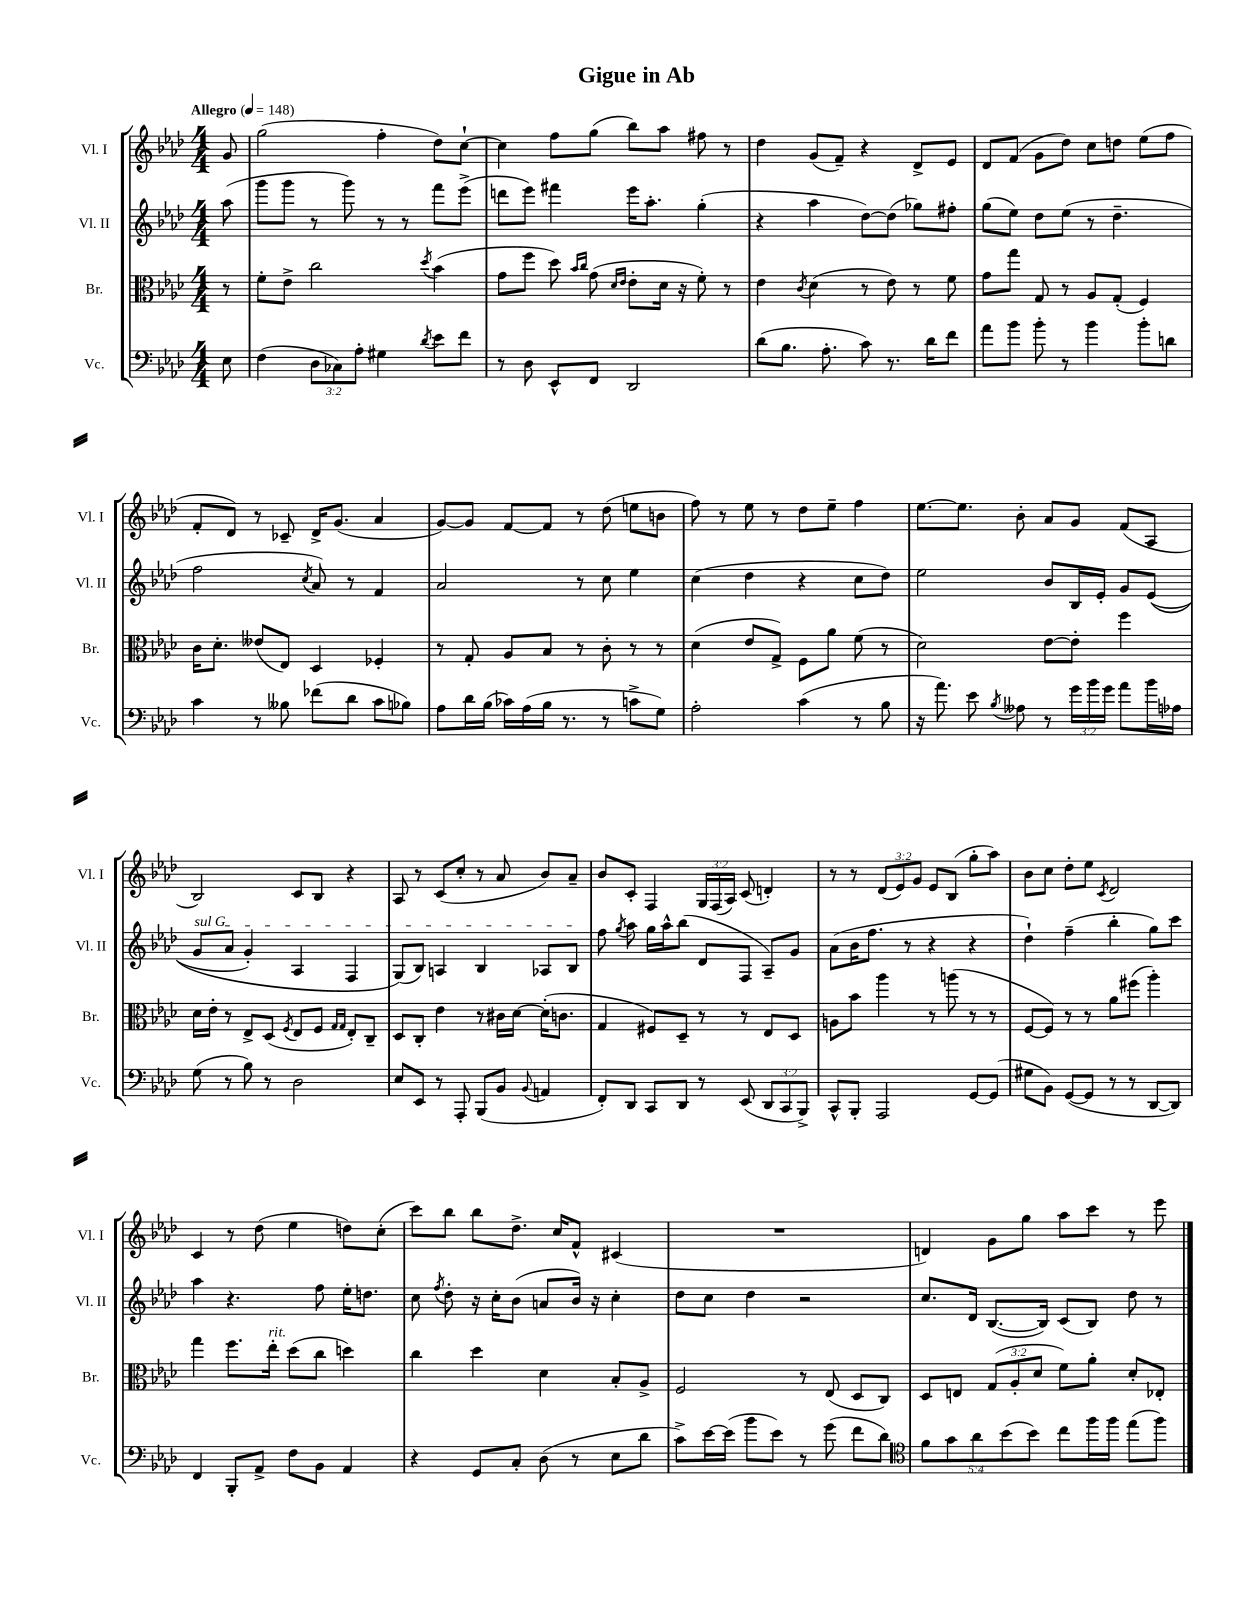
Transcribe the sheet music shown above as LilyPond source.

\header { title = "Gigue in Ab" }
<<
\new StaffGroup <<
\new Staff = "s0" \with { instrumentName = "Vl. I" shortInstrumentName = "Vl. I" } {
    \clef treble \key aes \major \numericTimeSignature \time 4/4 \override Staff.TupletNumber.text = #tuplet-number::calc-fraction-text \partial 8 \tempo "Allegro" 4 = 148
    \autoBeamOff g'8 |
    g''2( f''4-. des''8[) c''8]~-! |
    c''4 f''8[ g''8]( bes''8[) aes''8] fis''8 r8 |
    des''4 g'8[( f'8]--) r4 des'8[-> ees'8] |
    des'8[ f'8]( g'8[ des''8]) c''8[ d''8] ees''8[( f''8] |
    f'8[-. des'8]) r8 ces'8-- des'16[-> g'8.]( aes'4 |
    g'8[~) g'8] f'8[~ f'8] r8 des''8( e''8[ b'8] |
    f''8) r8 ees''8 r8 des''8[ ees''8]-- f''4 |
    ees''8.[~ ees''8.] bes'8-. aes'8[ g'8] f'8[( aes8] |
    bes2) c'8[ bes8] r4 |
    aes8 r8 c'8[( c''8]-. r8 aes'8 bes'8[) aes'8]-- |
    bes'8[ c'8]-. f4 \tuplet 3/2 { g16[ f16( aes16]) } c'8( d'4-.) |
    r8 r8 \tuplet 3/2 { des'8[( ees'8) g'8] } ees'8[ bes8]( g''8[-. aes''8]) |
    bes'8[ c''8] des''8[-. ees''8] \acciaccatura { c'8 } des'2 |
    c'4 r8 des''8( ees''4 d''8[) c''8]-.( |
    c'''8[) bes''8] bes''8[ des''8.]-> c''16[ f'8]-^ cis'4( |
    R1 |
    d'4) g'8[ g''8] aes''8[ c'''8] r8 ees'''8 \bar "|." |
}
\new Staff = "s1" \with { instrumentName = "Vl. II" shortInstrumentName = "Vl. II" } {
    \clef treble \key aes \major \numericTimeSignature \time 4/4 \partial 8
    \autoBeamOff aes''8( |
    g'''8[ g'''8] r8 g'''8) r8 r8 f'''8[ ees'''8]->( |
    d'''8[ ees'''8]) fis'''4 ees'''16[ aes''8.]-. g''4-.( |
    r4 aes''4 des''8[~) des''8]( ges''8[) fis''8]-. |
    g''8[( ees''8]) des''8[ ees''8]( r8 des''4.-- |
    f''2 \acciaccatura { c''8 } aes'8) r8 f'4 |
    aes'2 r8 c''8 ees''4 |
    c''4( des''4 r4 c''8[ des''8]) |
    ees''2 bes'8[ bes16 ees'16]-. g'8[ ees'8](\( |
    \once \override TextSpanner.bound-details.left.text = \markup { \italic "sul G" } g'8[\startTextSpan aes'8] g'4-.) aes4 f4 |
    g8[(\) bes8]) a4 bes4 aes8[ bes8]\stopTextSpan |
    f''8 \acciaccatura { g''8 } aes''8 g''16[ aes''16-^ bes''8]( des'8[ f8] aes8[--) g'8] |
    aes'8[( bes'16 f''8.] r8 r4 r4 |
    des''4-!) f''4--( bes''4-. g''8[) c'''8] |
    aes''4 r4. f''8 ees''16[-. d''8.] |
    c''8 \acciaccatura { f''8 } des''8-. r16 c''16[-. bes'8]( a'8[ bes'16]) r16 c''4-. |
    des''8[ c''8] des''4 r2 |
    c''8.[ des'16] bes8.[~( bes16]) c'8[( bes8]) des''8 r8 \bar "|." |
}
\new Staff = "s2" \with { instrumentName = "Br." shortInstrumentName = "Br." } {
    \clef alto \key aes \major \numericTimeSignature \time 4/4 \override Staff.TupletNumber.text = #tuplet-number::calc-fraction-text \partial 8
    \autoBeamOff r8 |
    f'8[-. ees'8]-> c''2 \acciaccatura { des''8 } bes'4( |
    g'8[ f''8] des''8) \grace { bes'16[ c''16] } g'8( \grace { des'16[ ees'16] } ees'8[-. des'16] r16 f'8-.) r8 |
    ees'4 \acciaccatura { c'8 } des'4( r8 ees'8) r8 f'8 |
    g'8[ g''8] g8 r8 aes8[ g8]-.( f4) |
    c'16[ des'8.]-. eeses'8[( ees8]) des4 fes4-. |
    r8 g8-. aes8[ bes8] r8 c'8-. r8 r8 |
    des'4( ees'8[ g8]->) f8[ aes'8] f'8( r8 |
    des'2) ees'8[~ ees'8]-. f''4 |
    des'16[ ees'16]-. r8 ees8[-> des8]( \acciaccatura { f8 } ees8[ f8] \grace { g16[ g16] } ees8[-.) c8]-- |
    des8[ c8]-. ees'4 r8 cis'16[ des'16]~ des'16[-.( c'8.] |
    g4 fis8[) des8]-- r8 r8 ees8[ des8] |
    a8[ bes'8] aes''4 r8 a''8( r8 r8 |
    f8[~ f8]) r8 r8 aes'8[ fis''8]( aes''4-.) |
    g''4 f''8.[ ees''16]-.^\markup { \italic "rit." } des''8[( c''8] d''4) |
    c''4 des''4 des'4 bes8[-. aes8]-> |
    f2 r8 ees8( des8[ c8]) |
    des8[ e8] \tuplet 3/2 { g8[( aes8-. des'8] } f'8[) aes'8]-. des'8[-. ees8]-. \bar "|." |
}
\new Staff = "s3" \with { instrumentName = "Vc." shortInstrumentName = "Vc." } {
    \clef bass \key aes \major \numericTimeSignature \time 4/4 \override Staff.TupletNumber.text = #tuplet-number::calc-fraction-text \partial 8
    \autoBeamOff ees8 |
    f4( \tuplet 3/2 { des8[ ces8) aes8]-. } gis4 \acciaccatura { des'8 } ees'8[ f'8] |
    r8 des8 ees,8[-^ f,8] des,2 |
    des'8[( bes8.] aes8.-. c'8) r8. des'16[ f'8] |
    aes'8[ bes'8] bes'8-. r8 bes'4 bes'8[-. d'8] |
    c'4 r8 beses8 fes'8[( des'8] c'8[ bes8]) |
    aes8[ des'16 bes16]( ces'16[) aes16( bes16] r8. r8 c'8[-> g8]) |
    aes2-. c'4( r8 bes8 |
    r16 aes'8.) ees'8 \acciaccatura { bes8 } aeses8 r8 \tuplet 3/2 { g'16[ bes'16 g'16] } aes'8[ bes'16 aes16] |
    g8( r8 bes8) r8 des2 |
    ees8[ ees,8] r8 aes,,8-. bes,,8[( bes,8] \appoggiatura { bes,8 } a,4 |
    f,8[-.) des,8] c,8[ des,8] r8 ees,8( \tuplet 3/2 { des,8[ c,8 bes,,8]->) } |
    c,8[-^ bes,,8]-. aes,,2 g,8[~ g,8]( |
    gis8[ bes,8]) g,8[~( g,8] r8 r8 des,8[~ des,8]) |
    f,4 bes,,8[-. aes,8]-> f8[ bes,8] aes,4 |
    r4 g,8[ c8]-. des8( r8 ees8[ des'8] |
    c'8[->) ees'16~ ees'16]( bes'8[ ees'8]) r8 g'8( f'8[ des'8]) |
    \clef tenor \tuplet 5/4 { f'8[ g'8 aes'8 bes'8( bes'8]) } c''8[ f''16 f''16] ees''8[( f''8]) \bar "|." |
}
>>
>>
\layout { \context { \Score \remove "Bar_number_engraver" } }
